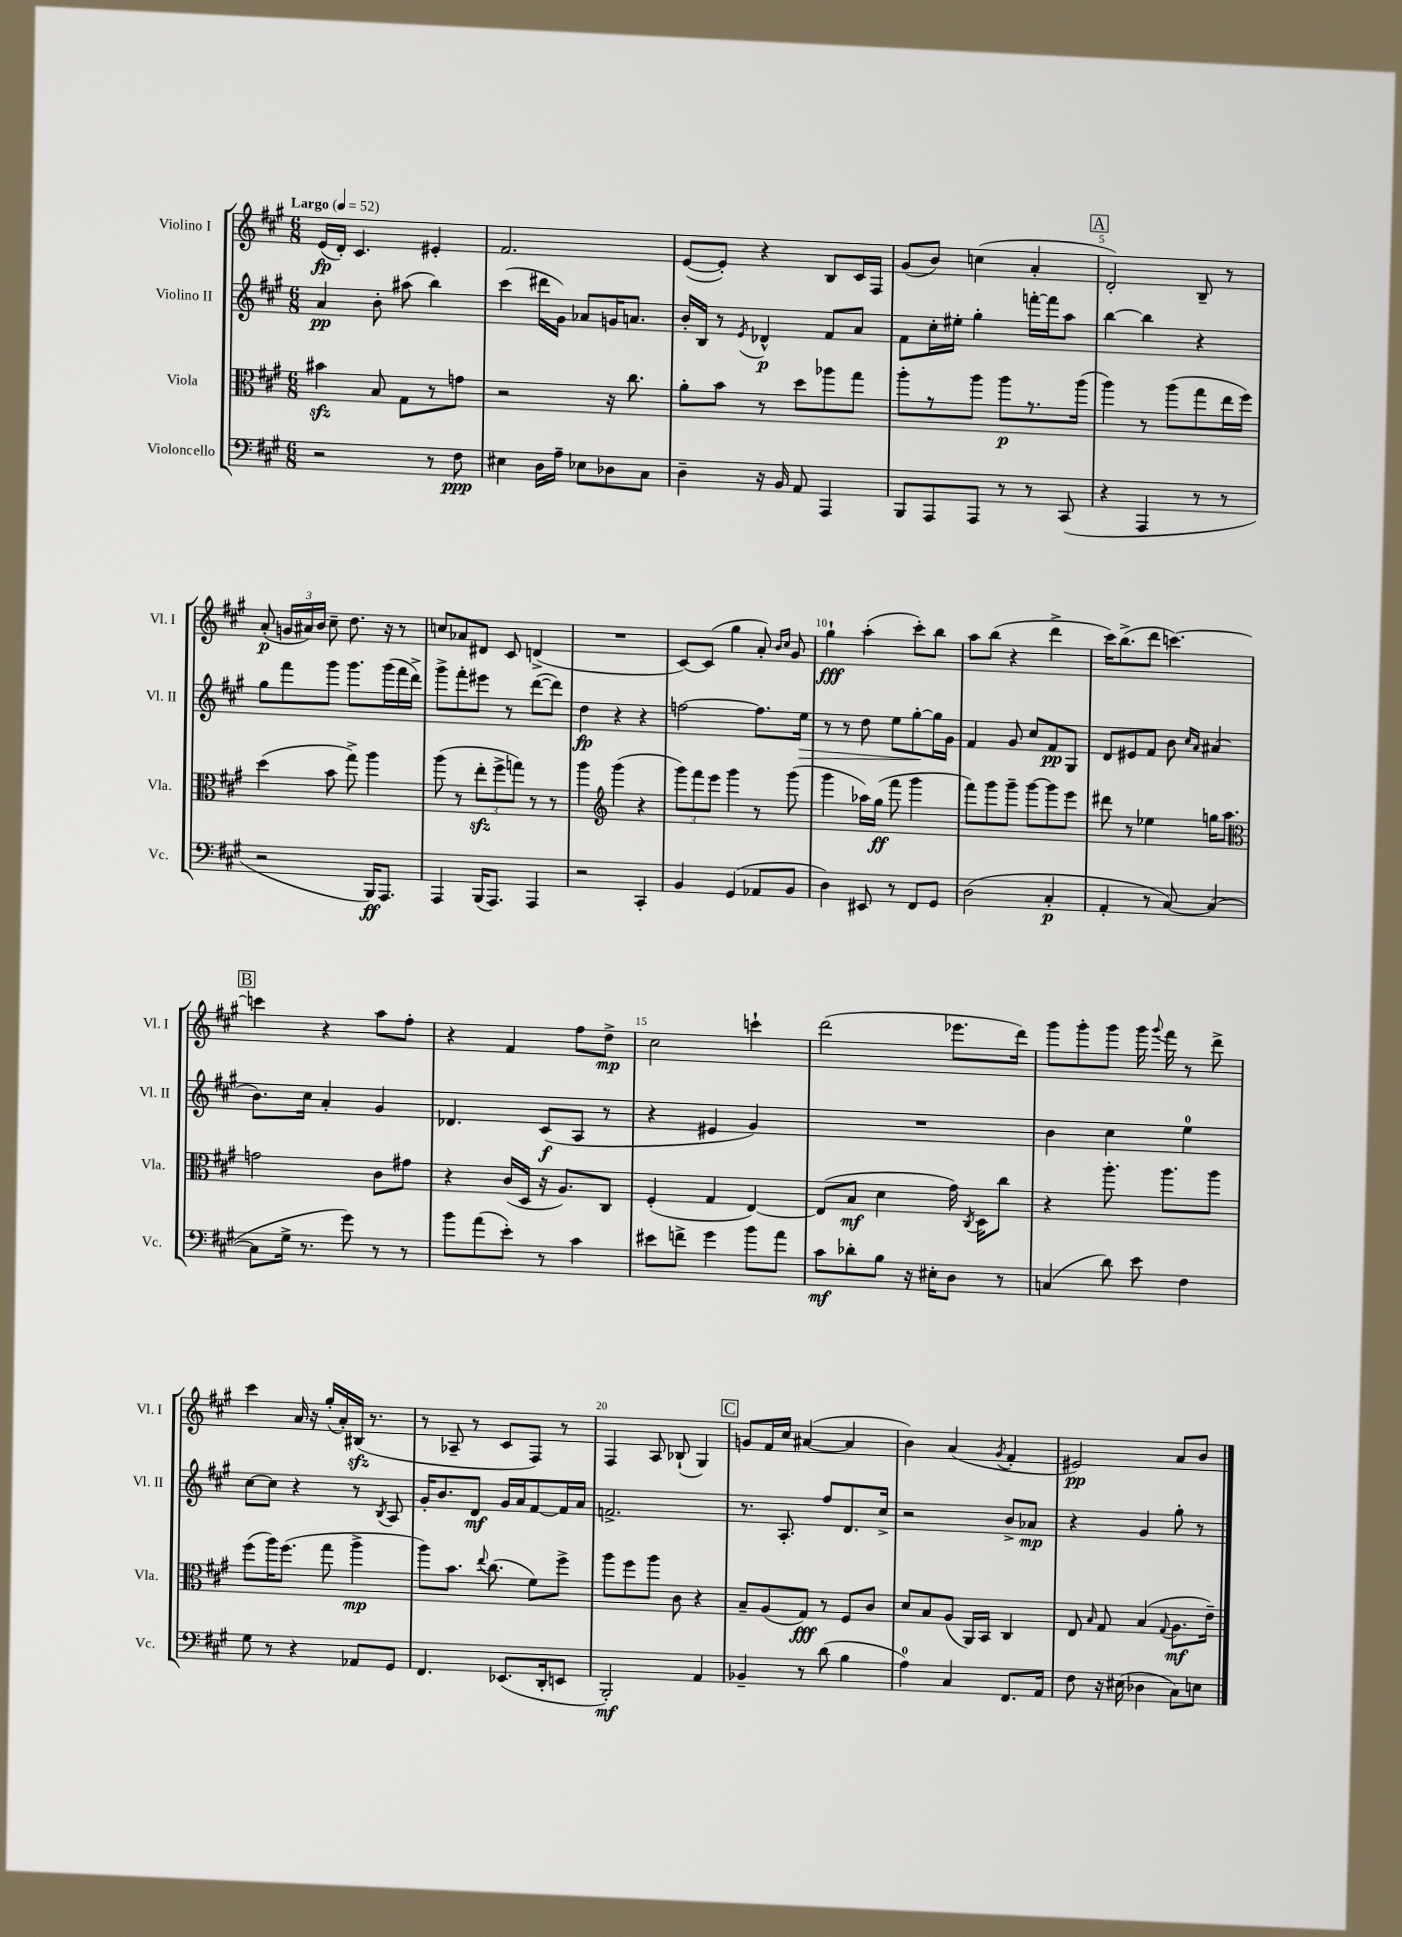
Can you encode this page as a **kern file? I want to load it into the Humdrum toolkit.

**kern	**dynam	**kern	**dynam	**kern	**dynam	**kern	**dynam
*part4	*part4	*part3	*part3	*part2	*part2	*part1	*part1
*staff4	*staff4	*staff3	*staff3	*staff2	*staff2	*staff1	*staff1
*I"Violoncello	*	*I"Viola	*	*I"Violino II	*	*I"Violino I	*
*I'Vc.	*	*I'Vla.	*	*I'Vl. II	*	*I'Vl. I	*
*clefF4	*	*clefC3	*	*clefG2	*	*clefG2	*
*k[f#c#g#]	*	*k[f#c#g#]	*	*k[f#c#g#]	*	*k[f#c#g#]	*
*M6/8	*	*M6/8	*	*M6/8	*	*M6/8	*
*MM52	*	*MM52	*	*MM52	*	*MM52	*
=1	=1	=1	=1	=1	=1	=1	=1
!	!	!	!	!	!	!LO:TX:a:B:t=Largo	!
2r	.	4b#Xzz\	.	4a/	pp	(16e/LL	fp
.	.	.	.	.	.	16d'/JJ)	.
.	.	.	.	.	.	4.c#/	.
.	.	8B/	.	8b'\	.	.	.
.	.	8G#\L	.	(8aa#X\	.	.	.
8r	.	8r	.	4bb\)	.	4e#X'/	.
8F#\	ppp	8gn\J	.	.	.	.	.
=2	=2	=2	=2	=2	=2	=2	=2
4E#X\	.	2r	.	(4ccc#\	.	2.f#/	.
16D\LL	.	.	.	16ddd#X\LL	.	.	.
16A~\JJ	.	.	.	16g#\JJ)	.	.	.
8E-X\L	.	.	.	8a-X/L	.	.	.
8D-X\	.	16r	.	16gn/K	.	.	.
.	.	8.cc#\	.	8.an/J	.	.	.
8C#\J	.	.	.	.	.	.	.
=3	=3	=3	=3	=3	=3	=3	=3
4D~\	.	8a'\L	.	16b'/LL	.	([8e/L	.
.	.	.	.	16B/JJ	.	.	.
.	.	8b\J	.	8r	.	8e'/J])	.
.	.	.	.	8qe/	.	.	.
16r	.	8r	.	4d-X^^/	p	4r	.
16BB/	.	.	.	.	.	.	.
8AA/	.	8dd\L	.	.	.	.	.
4AAA/	.	8aa-X\	.	8f#/L	.	8B/L	.
.	.	8gg#\J	.	8a/J	.	16c#/L	.
.	.	.	.	.	.	16F#/JJ	.
=4	=4	=4	=4	=4	=4	=4	=4
8BBB/L	.	8aa'\L	.	8f#\L	.	(8g#/L	.
8AAA/	.	8r	.	16cc#'\L	.	8b/J)	.
.	.	.	.	16ee#X'\JJ	.	.	.
8AAA/J	.	8aa\J	.	4gg#'\	.	(4ccn\	.
8r	.	8aa\L	p	.	.	.	.
8r	.	8.r	.	[16fffn'\LL	.	4a'/	.
.	.	.	.	16fff\J]	.	.	.
(8CC#/	.	.	.	8aa\J	.	.	.
.	.	(16aa\Jk	.	.	.	.	.
!!LO:REH:place=s1:t=A
=5	=5	=5	=5	=5	=5	=5	=5
4r	.	4aa\)	.	[4bb\	.	2d'/)	.
4AAA/	.	8r	.	4bb\]	.	.	.
.	.	(8aa\L	.	.	.	.	.
8r	.	8gg#\	.	4r	.	8B~/	.
8r	.	16ee\L	.	.	.	8r	.
.	.	16ff#\JJ)	.	.	.	.	.
!!LO:LB:g=z
=6	=6	=6	=6	=6	=6	=6	=6
2r	.	(4dd\	.	8gg#\L	.	(8a'/	p
.	.	.	.	8fff#\	.	24gn/LL	.
.	.	.	.	.	.	24a#X/)	.
.	.	.	.	.	.	24b/JJ	.
.	.	8b\	.	8ggg#\J	.	8cc#~\	.
.	.	8gg#^\)	.	8.ggg#\L	.	8.dd\	.
16BBB/KL)	ff	4aa\	.	.	.	.	.
8.AAA/J	.	.	.	(16ggg#\L	.	16r	.
.	.	.	.	16fff#\	.	8r	.
.	.	.	.	16ddd^\JJ)	.	.	.
=7	=7	=7	=7	=7	=7	=7	=7
4AAA/	.	(8aa\	.	8ggg#^\L	.	8ccn/L	.
.	.	8r	.	8fff#'\	.	8a-X/	.
(16BBB/KL	.	12eezz'\L	.	8eee#X\J	.	8d#X/J	.
8.AAA/J)	.	.	.	.	.	.	.
.	.	12ff#^\	.	.	.	.	.
.	.	.	.	8r	.	8c#/	.
.	.	12ggn\J)	.	.	.	.	.
4AAA/	.	8r	.	([8ddd\L	.	(4dn^/	.
.	.	8r	.	8ddd\J])	.	.	.
=8	=8	=8	=8	=8	=8	=8	=8
2r	.	4aa\	.	4dd\	fp	2.r	.
*	*	*clefG2	*	*	*	*	*
.	.	(4ggg#\	.	4r	.	.	.
4CC#'/	.	4r	.	4r	.	.	.
=9	=9	=9	=9	=9	=9	=9	=9
4BB/	.	12ggg#\L)	.	[2ffn\	.	[8c#/L)	.
.	.	12fff#\	.	.	.	.	.
.	.	.	.	.	.	(8c#/J]	.
.	.	12eee\J	.	.	.	.	.
(4GG#/	.	4ggg#\	.	.	.	4gg#\	.
8AA-X/L	.	8r	.	8.ff\L]	.	8a'/)	.
.	.	.	.	.	.	16qqb/LL	.
.	.	.	.	.	.	16qqcc#/JJ	.
8BB/J	.	(8ggg#\	.	.	.	8g#/	.
!	!	!	!	!	!LO:HP:b	!	!
.	.	.	.	16ee\Jk	>	.	.
=10	=10	=10	=10	=10	=10	=10	=10
4D\)	.	4ggg#\	.	8r	.	4gg#`\	fff
.	.	.	.	8r	.	.	.
8EE#X/	.	16aa-X\LL)	.	8dd\	.	(4aa'\	.
.	.	(16gg#\JJ	ff	.	.	.	.
8r	.	8fff#\	.	8ee\L	.	.	.
8FF#/L	.	4ggg#\	.	[8gg#'\	.	8ccc#'\L)	.
8GG#/J	.	.	.	16gg#\L]	]	8bb\J	.
.	.	.	.	16g#\JJ	.	.	.
=11	=11	=11	=11	=11	=11	=11	=11
(2D\	.	8fff#\L)	.	4f#/	.	8aa\L	.
.	.	8ggg#\	.	.	.	(8bb\J	.
.	.	8ggg#~\J	.	8g#/	.	4r	.
.	.	[8ggg#\L	.	8cc#/L	.	.	.
4C#'/	p	8ggg#\]	.	8f#/	pp	4ddd^\	.
.	.	8eee\J	.	8G#/J	.	.	.
=12	=12	=12	=12	=12	=12	=12	=12
4AA'/	.	8ddd#X\	.	8d/L	.	16ccc#\KL)	.
.	.	.	.	.	.	(8.bb^\	.
.	.	8r	.	8e#X/	.	.	.
8r	.	4ee-X\	.	8f#/J	.	8ddd\J	.
[8C#/)	.	.	.	8b\	.	[4.cccn\)	.
.	.	.	.	16qqcc#/LL	.	.	.
.	.	.	.	16qqa/JJ	.	.	.
(4C#/_	.	16ggn\KL	.	(4a#X/	.	.	.
.	.	8.aa\J	.	.	.	.	.
!!LO:LB:g=z
!!LO:REH:place=s1:t=B
=13	=13	=13	=13	=13	=13	=13	=13
*	*	*clefC3	*	*	*	*	*
8C#\L]	.	2gn\	.	8.b\L)	.	4cccn\]	.
16G#^\Jk	.	.	.	.	.	.	.
8.r	.	.	.	16cc#\Jk	.	.	.
.	.	.	.	4a'/	.	4r	.
8g#\)	.	.	.	.	.	.	.
8r	.	8c#\L	.	4g#/	.	8aa\L	.
8r	.	8g#X\J	.	.	.	8ff#'\J	.
=14	=14	=14	=14	=14	=14	=14	=14
8b\L	.	4r	.	4.d-X/	.	4r	.
(8a\	.	.	.	.	.	.	.
8e'\J)	.	(16c#/LL	.	.	.	4f#/	.
.	.	16D/JJ	.	.	.	.	.
8r	.	16r	.	(8c#/L	f	.	.
.	.	8.A/L)	.	.	.	.	.
4c#\	.	.	.	8A/J	.	8ff#\L	.
.	.	8C#/J	.	8r	.	8dd^\J	mp
=15	=15	=15	=15	=15	=15	=15	=15
8e#X\L	.	(4F#'/	.	4r	.	2cc#\	.
8fn^\J	.	.	.	.	.	.	.
4g#\	.	4G#/	.	4e#X/	.	.	.
8b\L	.	[4E/)	.	4g#/)	.	4cccn`\	.
8a\J	.	.	.	.	.	.	.
=16	=16	=16	=16	=16	=16	=16	=16
8c#\L	mf	(8E/L]	.	2.r	.	(2ddd\	.
8d-X'\	.	8B/J	mf	.	.	.	.
8B\J	.	4d\	.	.	.	.	.
16r	.	.	.	.	.	.	.
16E#X'\KL	.	.	.	.	.	.	.
8D\J	.	16g#\)	.	.	.	8.eee-X\L	.
.	.	8qC#/	.	.	.	.	.
.	.	16D\KL	.	.	.	.	.
8r	.	8cc#\J	.	.	.	.	.
.	.	.	.	.	.	16ddd\Jk)	.
=17	=17	=17	=17	=17	=17	=17	=17
(4Cn/	.	4r	.	4b\	.	8ggg#\L	.
.	.	.	.	.	.	8ggg#'\	.
8d\)	.	8.aa'\	.	4cc#\	.	8ggg#\J	.
8e\	.	.	.	.	.	16ggg#\	.
.	.	.	.	.	.	8qqggg#/	.
.	.	8.aa\L	.	.	.	16fff#\	.
4F#\	.	.	.	4ee\	.	8r	.
.	.	8aa\J	.	.	.	8ddd^\	.
!!LO:LB:g=z
=18	=18	=18	=18	=18	=18	=18	=18
8G#\	.	(8ff#\L	.	[8cc#\L	.	4ccc#\	.
8r	.	16aa\K)	.	8cc#\J]	.	.	.
.	.	(8.ff#\J	.	.	.	.	.
4r	.	.	.	4r	.	16a/	.
.	.	.	.	.	.	16r	.
.	.	8gg#\	.	.	.	(16gg#'/LL	.
.	.	.	.	.	.	16a'/)	.
8AA-X/L	.	4aa^\	mp	8r	.	(16B#Xzz/JJ	.
.	.	.	.	.	.	8.r	.
.	.	.	.	8qB/	.	.	.
8GG#/J	.	.	.	8A/	.	.	.
=19	=19	=19	=19	=19	=19	=19	=19
4.FF#/	.	8aa\L)	.	16g#'/KL	.	8r	.
.	.	.	.	8.b/	.	.	.
.	.	8.b\J	.	.	.	8A-X~/	.
.	.	.	.	8d/J	mf	8r	.
.	.	8qqee/	.	.	.	.	.
.	.	(8.cc#\	.	.	.	.	.
(8.EE-X/L	.	.	.	16g#/LL	.	8c#/L	.
.	.	.	.	16a/J	.	.	.
.	.	8f#\L)	.	[8f#/	.	8F#/J)	.
16DD'/k	.	.	.	.	.	.	.
8EEn/J	.	8ff#^\J	.	16f#/L]	.	8r	.
.	.	.	.	16a/JJ	.	.	.
=20	=20	=20	=20	=20	=20	=20	=20
2BBB'/)	mf	8aa\L	.	2.fn^/	.	4F#/	.
.	.	8ff#\	.	.	.	.	.
.	.	8aa\J	.	.	.	8A/	.
.	.	8c#\	.	.	.	(8B-X`/	.
4AA/	.	4r	.	.	.	4G#/)	.
!!LO:REH:place=s1:t=C
=21	=21	=21	=21	=21	=21	=21	=21
4BB-X~/	.	8B~/L	.	8.r	.	8gn/L	.
.	.	(8A/	.	.	.	16f#/L	.
.	.	.	.	8.A'/	.	16cc#/JJ	.
8r	.	8G#/J)	fff	.	.	([4a#X/	.
(8d\	.	8r	.	8ff#/L	.	.	.
4B\	.	8F#/L	.	8.d/	.	4a#/]	.
.	.	8c#/J	.	.	.	.	.
.	.	.	.	16cc#^/Jk	.	.	.
=22	=22	=22	=22	=22	=22	=22	=22
4A\)	.	8d/L	.	2r	.	4b\)	.
.	.	8B/	.	.	.	.	.
4C#/	.	(8A/J	.	.	.	(4a/	.
.	.	16AA/LL)	.	.	.	.	.
.	.	16BB/JJ	.	.	.	.	.
.	.	.	.	.	.	8qg#/	.
8.FF#/L	.	4C#/	.	8b^/L	.	4f#'/	.
.	.	.	.	8a-X/J	mp	.	.
16AA/Jk	.	.	.	.	.	.	.
=23	=23	=23	=23	=23	=23	=23	=23
8F#\	.	8E/	.	4r	.	2e#X/)	pp
.	.	16qqB/	.	.	.	.	.
16r	.	8G#/	.	.	.	.	.
(16E#X\	.	.	.	.	.	.	.
4D-X\	.	(4B/	.	4g#/	.	.	.
.	.	8qqG#/	.	.	.	.	.
8C#\L)	.	8.A\L	mf	8gg#'\	.	8a/L	.
8En\J	.	.	.	8r	.	8b/J	.
.	.	16e~\Jk)	.	.	.	.	.
==	==	==	==	==	==	==	==
*-	*-	*-	*-	*-	*-	*-	*-
